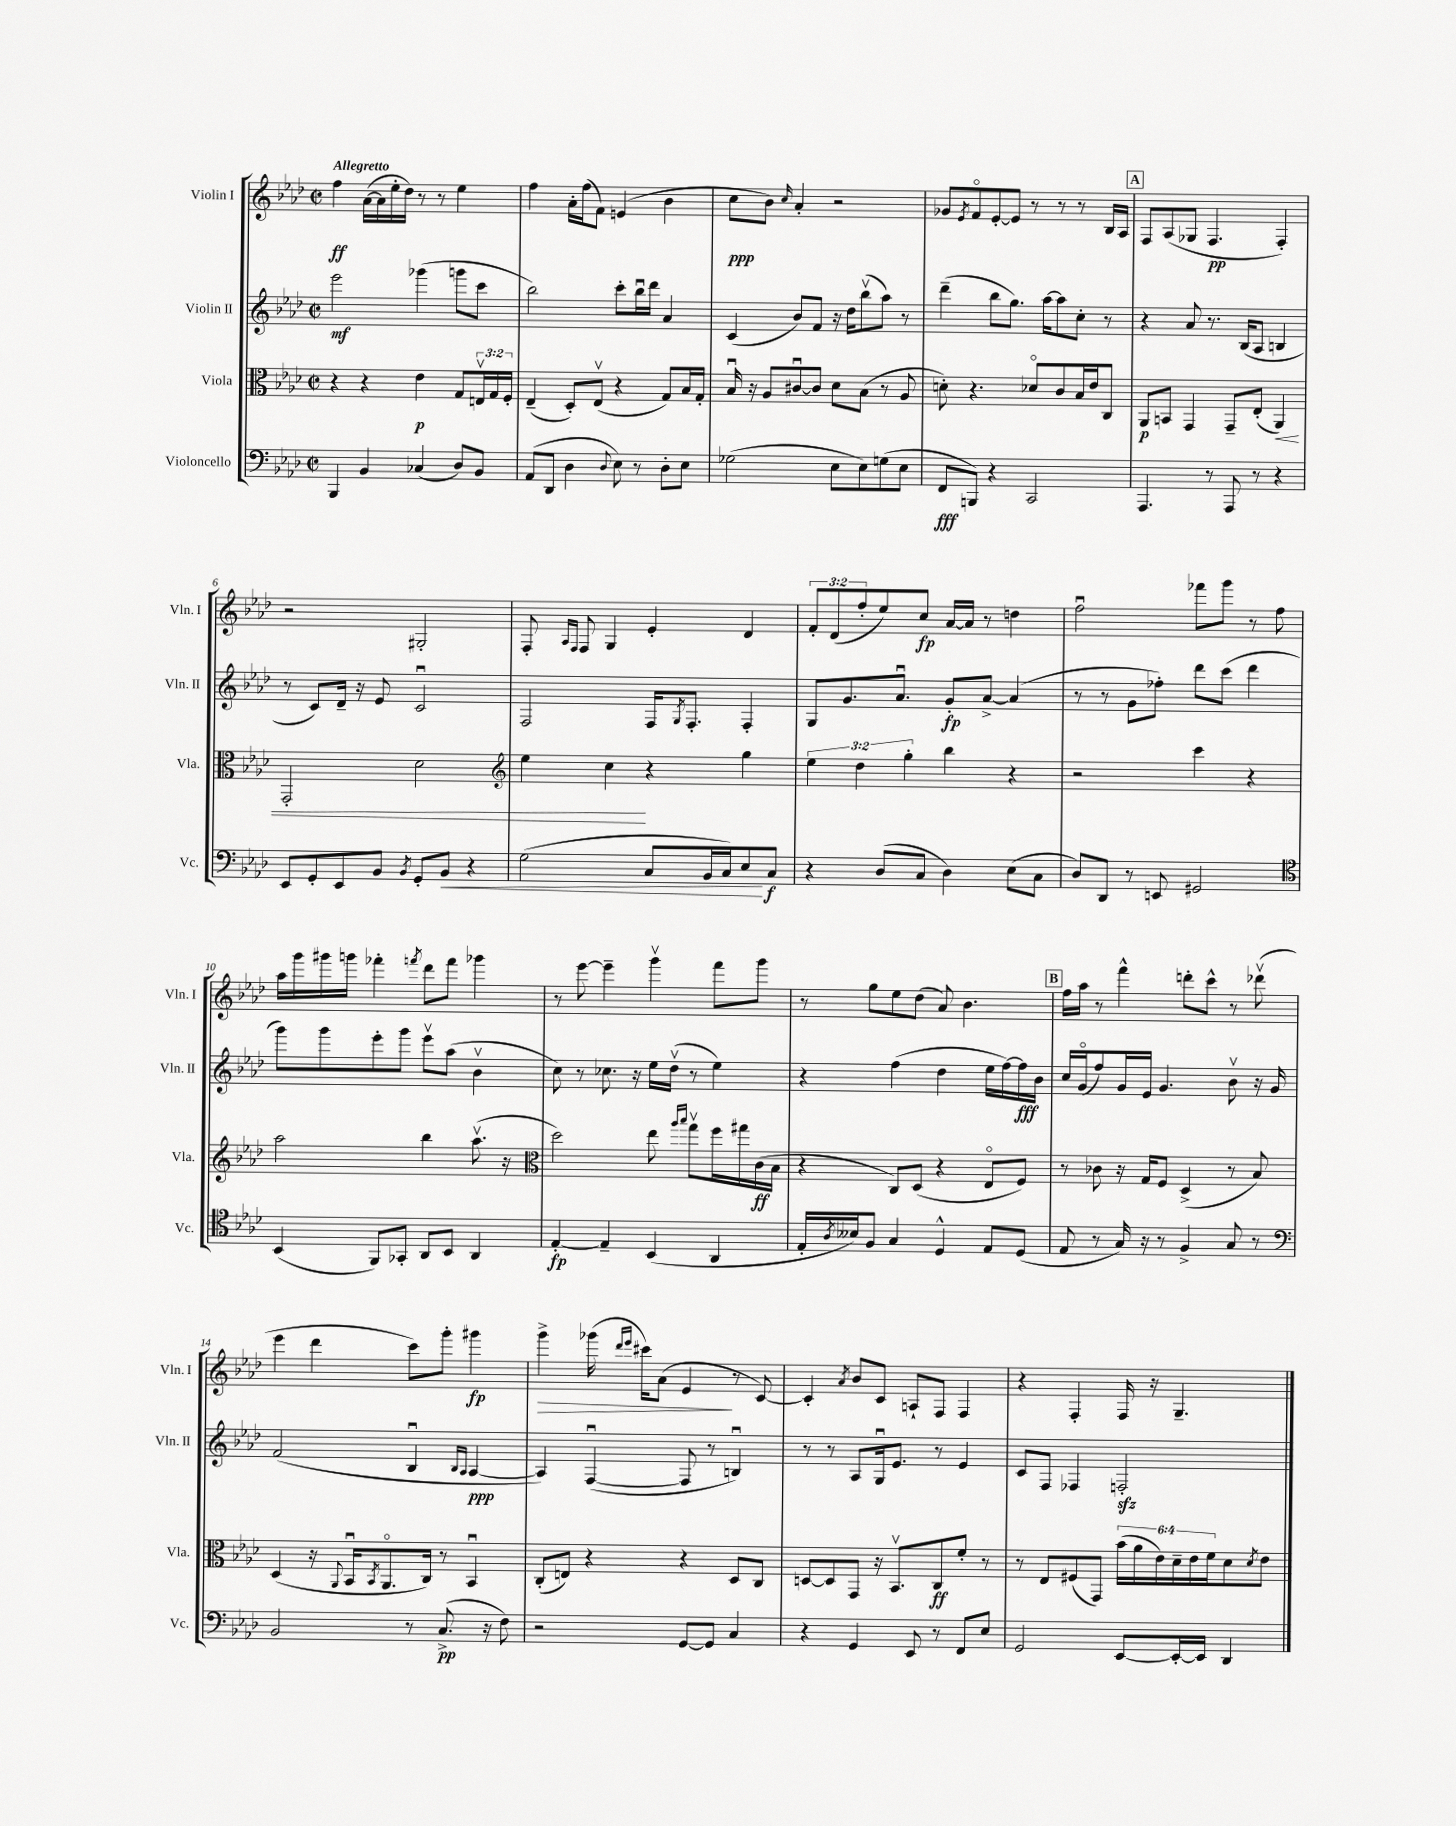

**kern	**kern	**kern	**kern
*staff4	*staff3	*staff2	*staff1
*clefF4	*clefC3	*clefG2	*clefG2
*k[b-e-a-d-]	*k[b-e-a-d-]	*k[b-e-a-d-]	*k[b-e-a-d-]
*M2/2	*M2/2	*M2/2	*M2/2
*met(c|)	*met(c|)	*met(c|)	*met(c|)
4BBB-/	4r	2eee-\	4ff\
4BB-/	4r	.	([16a-\LL
.	.	.	16a-\]
.	.	.	16ee-'\
.	.	.	16dd-\JJ)
(4C-/	4e-\	(4ggg-\	8r
.	.	.	8r
8D-/L)	8G/L	8ggg\L	4ee-\
8BB-/J	24Ev/L	8ccc\J	.
.	24G/	.	.
.	24F'/JJ	.	.
=	=	=	=
(8AA-/L	(4E-~/	2bb-\)	4ff\
8DD-/J	.	.	.
4D-\	8D-'/L)	.	16a-'\LL
.	.	.	(16ff\J
.	(8E-v/J	.	8f\J)
8qqD-/	.	.	.
8E-\)	4r	8ccc'\L	(4e/
8r	.	16bb-u\L	.
.	.	16ddd-\JJ	.
8D-'\L	8G/L)	4a-/	4b-\
8E-\J	16B-/L	.	.
.	16G'/JJ	.	.
=	=	=	=
(2G-\	16B-u/	(4c/	8cc\L
.	16r	.	.
.	8A-/L	.	8b-\J)
.	.	.	16qqcc/
.	[8c#u/	8b-/L)	4a-'/
.	8c#/]J	8f/J	.
8E-\L	8d-\L	16r	2r
.	.	16dd-\LK	.
8E-\)	(8B-\J	(8bb-v\	.
(8G\	8r	8aa-\J)	.
8E-\J	8A-/	8r	.
=	=	=	=
8FF/L	8d'\)	(4ddd-~\	8g-/L
.	.	.	8qe-/
8BBB/J)	4.r	.	8fo/
4r	.	8bb-\L	[8e-'/
.	.	8.gg\J)	8e-/]J
2CC/	8d-o/L	.	8r
.	.	[16aa-\LK	.
.	8c/	8aa-\]	8r
.	16B-/L	8cc'\J	8r
.	16e-/J	.	.
.	8C/J	8r	16B-/LL
.	.	.	16A-/JJ
=	=	=	=
4.AAA-/	8AA-/L	4r	8F/L
.	8BB/J	.	(8A-/
.	4GG/	8a-/	8G-/J
8r	.	8.r	4.F/
8AAA-/	8GG~/L	.	.
.	.	(16B-/LK	.
8r	(8E-'/J	8A-/J	.
4r	4AA-/)	4B/	4F'/)
=	=	=	=
8EE-/L	2GG'/	8r	2r
8GG'/	.	8c/L)	.
8EE-/	.	16d-~/Jk	.
.	.	16r	.
8BB-/J	.	8e-/	.
8qBB-/	.	.	.
8GG'/L	2d-\	2cu/	2G#'/
8BB-/J	.	.	.
4r	.	.	.
=	=	=	=
*	*clefG2	*	*
(2G\	4ee-\	2F/	8F'/
.	.	.	16qqA-/LL
.	.	.	16qqF/JJ
.	.	.	8F/
.	4cc\	.	4G/
8C/L	4r	16F/LK	4e-'/
.	.	8qG/	.
.	.	8.F'/J	.
16BB-/L	.	.	.
16C/J)	.	.	.
8E-/	4gg\	4F'/	4d-/
8C/J	.	.	.
=	=	=	=
4r	6ee-\	8G/L	12f'/L
.	.	.	(12d-/
.	.	8.g/	.
.	6dd-\	.	12ff'/
(8D-/L	.	.	8ee-/)
.	.	8.a-u/J	.
.	6gg'\	.	.
8C/J	.	.	8cc/J
4D-\)	4bb-\	8g'/L	[16a-/LL
.	.	.	16a-/]JJ
.	.	[8a-^/J	8r
(8E-\L	4r	(4a-/]	4dd\
8C\J	.	.	.
=	=	=	=
8D-/L)	2r	8r	2ffu\
8DD-/J	.	8r	.
8r	.	8g\L	.
8EE/	.	8ff-'\J)	.
2GG#/	4ccc\	8ddd-\L	8fff-\L
.	.	(8ccc\J	8ggg\J
.	4r	4ddd-\	8r
.	.	.	8ff\
=	=	=	=
*clefC4	*	*	*
(4BB-/	2aa-\	8ggg\L)	16aa-\LL
.	.	.	16ggg\
.	.	8ggg\	16ggg#\
.	.	.	16ggg\JJ
8FF/L)	.	8eee-'\	4fff-'\
8GG-'/J	.	8ggg\J	.
.	.	.	8qfff/
8AA-/L	4bb-\	8eee-v\L	8ddd-\L
8BB-/J	.	(8aa-\J	8fff\J
4AA-/	(8.aa-v\	4b-v\	4ggg-\
.	16r	.	.
=	=	=	=
*	*clefC3	*	*
[4E-'/	2dd-\)	8cc\)	8r
.	.	8r	[8eee-\
4E-~/]	.	8.cc-\	4eee-~\]
.	.	16r	.
(4BB-/	8ee-\	16ee-\LL	4gggv\
.	.	(16dd-v\JJ	.
.	16qqaa-/LL	.	.
.	16qqbb-/JJ	.	.
.	8ggv\L	8r	.
4AA-/	16ff\L	4ee-\)	8fff\L
.	16gg#\	.	.
.	(16c\	.	8ggg\J
.	16B-\JJ	.	.
=	=	=	=
16E-'/LL	4r	4r	8r
8qA-/	.	.	.
16B--/J)	.	.	.
8F/J	.	.	8gg\L
4G/	8C/L)	(4ff\	8ee-\
.	(8D-/J	.	(8dd-\J
4D-^^/	4r	4dd-\	8a-/)
.	.	.	4.b-\
8E-/L	8E-o/L	16ee-\LL	.
.	.	[16ff\)	.
(8D-/J	8F/J)	16ff\]	.
.	.	16b-\JJ	.
=	=	=	=
8E-/	8r	16cc/LL	16ff\LL
.	.	(16go/J	16aa-\JJ
8r	8c-\	8ff/)	8r
16G/)	16r	16g/L	4fff^^\
16r	16G/LK	16e-/JJ	.
8r	8F/J	4.g/	.
4F^/	(4D-^/	.	8ddd'\L
.	.	.	8ccc^^\J
8G/	8r	8b-v\	8r
8r	8B-/)	16r	(8ddd-v\
.	.	16g/	.
=	=	=	=
*clefF4	*	*	*
2BB-/	(4D-/	(2f/	4eee-\
.	16r	.	4ddd-\
.	8qqAA-/	.	.
.	16BB-u/LK	.	.
.	8qBB-/	.	.
.	8.AA-o/	.	.
8r	.	4B-u/	8ccc\L)
.	16C/Jk)	.	.
(8.C^/	8r	.	8ggg'\J
.	.	16qqB-/LL	.
.	.	16qqA-/JJ	.
.	4BB-u/	[4A-/	4ggg#\
16r	.	.	.
8F\)	.	.	.
=	=	=	=
2r	(8C'/L	4A-/])	4ggg^\
.	8E/J)	.	.
.	4r	([4Fu/	(16ggg-\
.	.	.	16qqddd-/LL
.	.	.	16qqeee-/JJ
.	.	.	16ccc#\LK)
.	.	.	(8a-\J
[8GG/L	4r	8F/]	4e-/
8GG/]J	.	8r	.
4C/	8D-/L	4Bu/)	8r
.	8C/J	.	[8c/)
=	=	=	=
4r	[8D/L	8r	4c'/]
.	8D/]	8r	.
.	.	.	8qa-/
4GG/	8GG/J	8A-/L	8b-/L
.	16r	16Gu/k	8c/J
.	8.BB-v/L	8.e-/J	.
8EE-/	.	.	8A`/L
8r	8C/	8r	8F/J
8FF/L	8f'/J	4e-/	4F/
8E-/J	8r	.	.
=	=	=	=
2GG/	8r	8c/L	4r
.	8E-/L	8F/J	.
.	(8F#/	4F-/	4F'/
.	8GG/J)	.	.
[8EE-/L	(24b-\LL	2F'/	16F/
.	24a-\	.	.
.	.	.	16r
.	24e-\)	.	.
16EE-'/_L	24d-~\	.	4.G~/
.	24e-\	.	.
16EE-/]JJ	.	.	.
.	24f\J	.	.
4DD-/	8d-\	.	.
.	8qd-/	.	.
.	8e-\J	.	.
==	==	==	==
*-	*-	*-	*-
